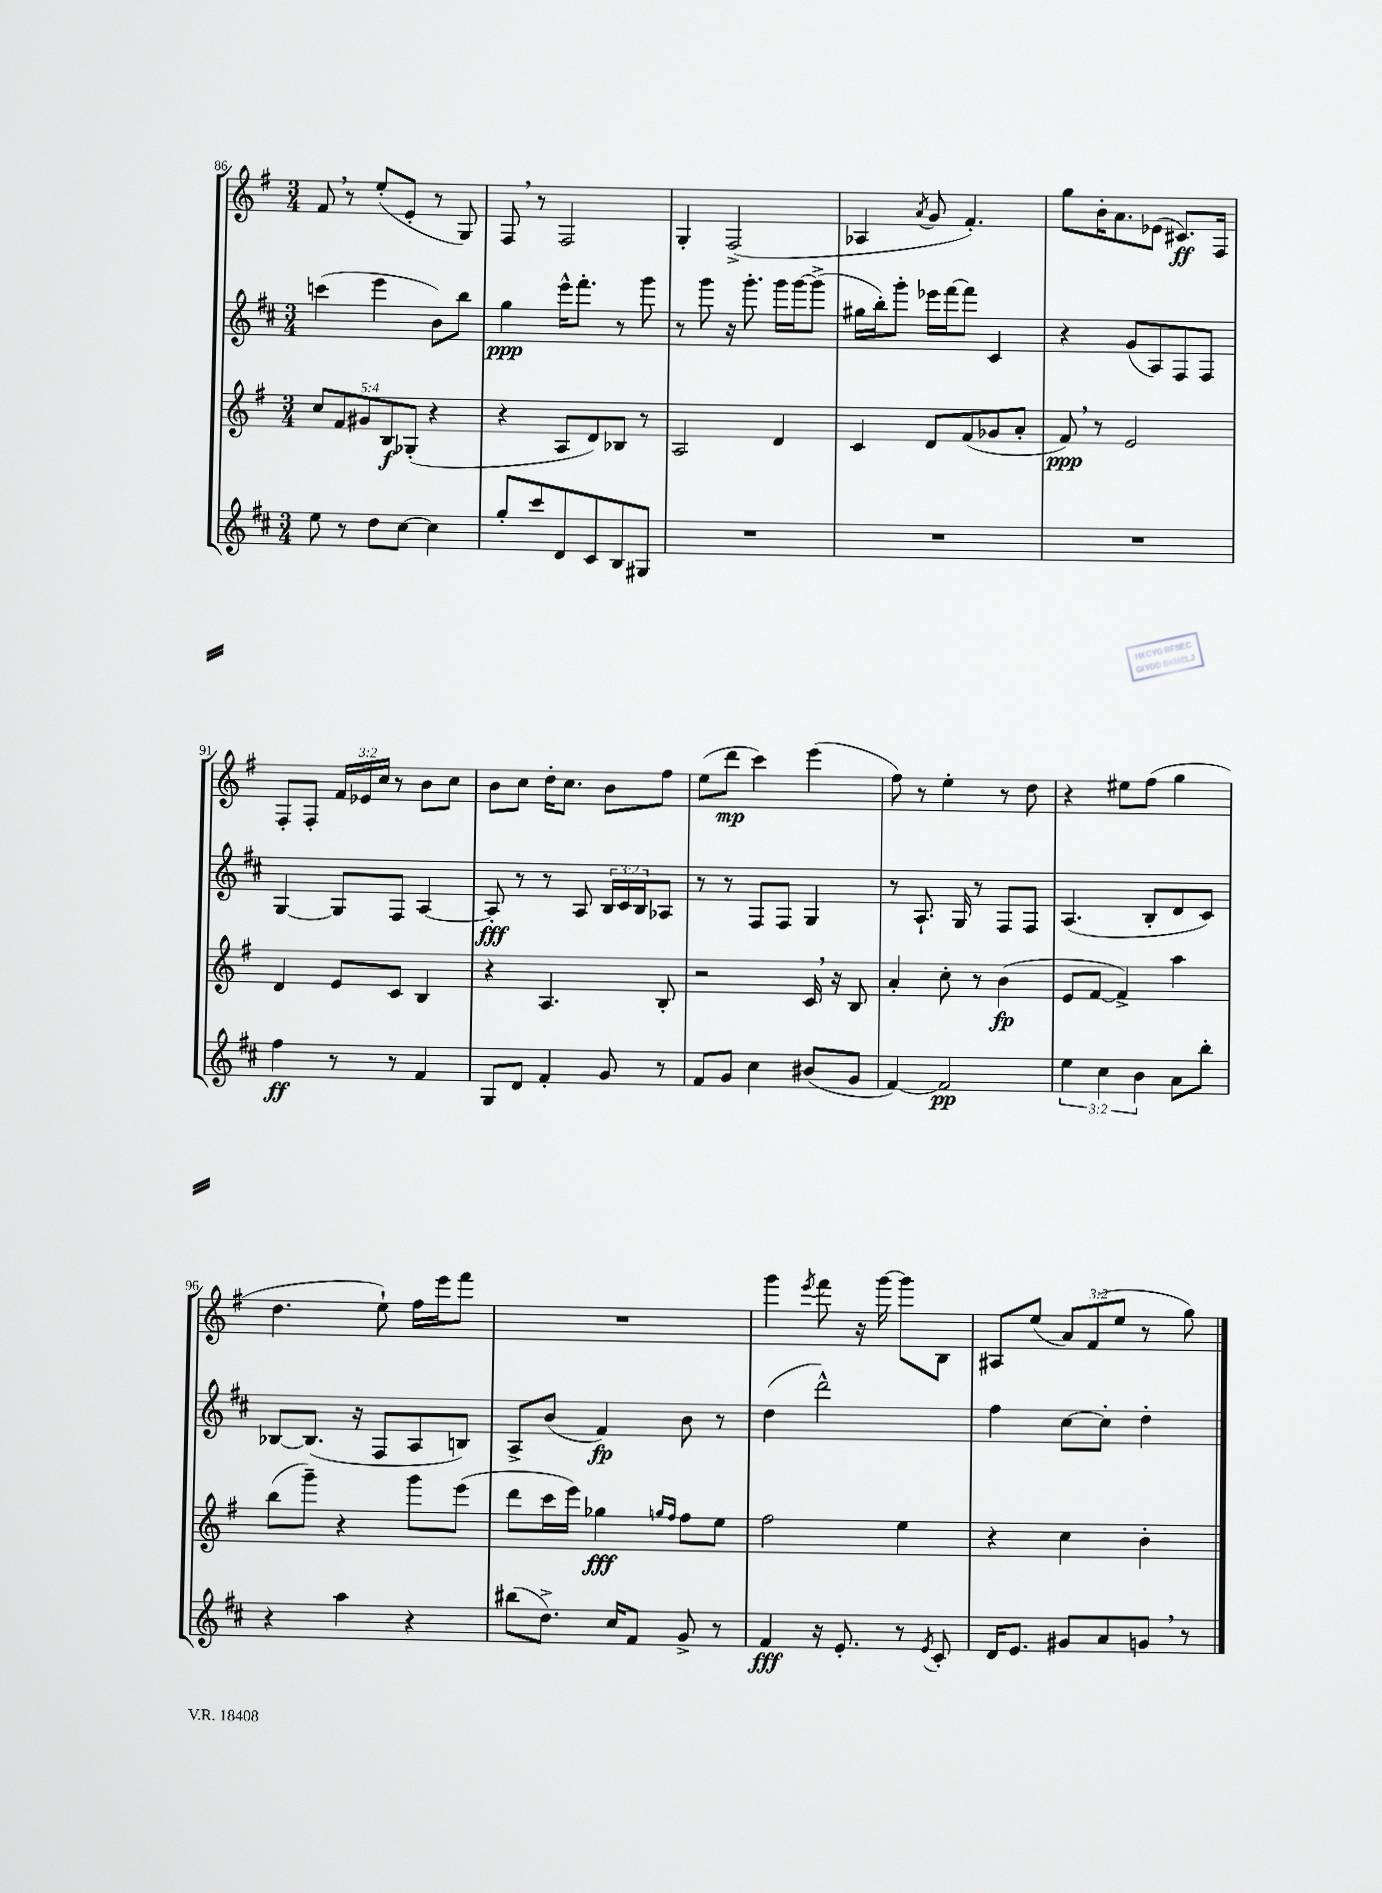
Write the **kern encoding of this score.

**kern	**kern	**kern	**kern
*staff4	*staff3	*staff2	*staff1
*clefG2	*clefG2	*clefG2	*clefG2
*k[f#c#]	*k[f#]	*k[f#c#]	*k[f#]
*M3/4	*M3/4	*M3/4	*M3/4
8ee	10cc	(4ccc	8f#
.	10f#	.	.
8r	.	.	8r
.	10g#	.	.
8dd	.	4eee	(8ee'
.	10B	.	.
[8cc#	.	.	8e'
.	(10G-'	.	.
4cc#]	4r	8b)	8r
.	.	8bb	8G)
=	=	=	=
8gg'	4r	4gg	8F#
8ccc#	.	.	8r
8d	8A	16eee^^	2F#
.	.	8.fff#'	.
8c#	8d)	.	.
8B	8B-	8r	.
8G#	8r	8ggg	.
=	=	=	=
2.r	2A	8r	4G'
.	.	8ggg	.
.	.	16r	(2F#^
.	.	8.ggg'	.
.	4d	16ggg	.
.	.	[16ggg	.
.	.	(8ggg^]	.
=	=	=	=
2.r	4c	16gg#	4A-
.	.	16bb')	.
.	.	8ggg'	.
.	.	.	8qa
.	8d	16eee-	8g
.	.	[16fff#	.
.	(8f#	8fff#]	4.f#')
.	8g-	4c#	.
.	8a'	.	.
=	=	=	=
2.r	8f#)	4r	8gg
.	8r	.	16b'
.	.	.	8.a
.	2e	(8g	.
.	.	8A)	(8e-
.	.	8F#	8.c#)
.	.	8F#	.
.	.	.	16F#
=	=	=	=
4ff#	4d	[4G	8F#'
.	.	.	8F#'
8r	8e	8G]	24f#
.	.	.	24e-
.	.	.	24cc
8r	8c	8F#	8r
4f#	4B	[4A	8b
.	.	.	8cc
=	=	=	=
8G	4r	8A']	8b
8d	.	8r	8cc
4f#'	4.A	8r	16dd'
.	.	.	8.cc
.	.	8A	.
8g	.	24B	8b
.	.	24c#	.
.	.	24B	.
8r	8B'	8A-	8ff#
=	=	=	=
8f#	2r	8r	(8ee
8g	.	8r	8ddd
4cc#	.	8F#	4ccc)
.	.	8F#	.
(8b#	16c	4G	(4eee
.	16r	.	.
8g	8B	.	.
=	=	=	=
[4f#)	4a'	8r	8ff#)
.	.	8.A`	8r
2f#]	8cc'	.	4ee'
.	.	16G	.
.	8r	8r	.
.	(4b	8F#	8r
.	.	8F#	8dd
=	=	=	=
6ee	8e	(4.A	4r
.	[8f#	.	.
6cc#	.	.	.
.	4f#^])	.	8ee#
6b	.	.	.
.	.	8B'	(8ff#
8a	4aa	8d	4gg
8bb'	.	8c#)	.
=	=	=	=
4r	(8bb	[8B-	4.dd
.	8ggg~)	(8.B-]	.
4aa	4r	.	.
.	.	16r	.
.	.	8F#	8ee`)
4r	8ggg	8A	16ff#
.	.	.	16eee
.	(8eee	8B)	8fff#
=	=	=	=
(8bb#	8ddd	8A^	2.r
8.dd^)	16ccc	(8b	.
.	16eee)	.	.
.	4gg-	4f#)	.
16cc#	.	.	.
8f#	.	.	.
.	16qqgg	.	.
.	16qqff#	.	.
8g^	8ff#	8b	.
8r	8ee	8r	.
=	=	=	=
4f#	2ff#	(4dd	4ggg
.	.	.	8qeee
16r	.	2ddd^^)	8fff#
8.e'	.	.	.
.	.	.	16r
.	.	.	[16ggg
8r	4ee	.	8ggg]
8qe	.	.	.
8c#'	.	.	8B
=	=	=	=
16d	4r	4ff#	8A#
8.e	.	.	.
.	.	.	(8ee
8g#	4cc	[8cc#	12a)
.	.	.	(12f#
8a	.	8cc#']	.
.	.	.	12ee
8g	4b'	4dd'	8r
8r	.	.	8gg)
==	==	==	==
*-	*-	*-	*-
